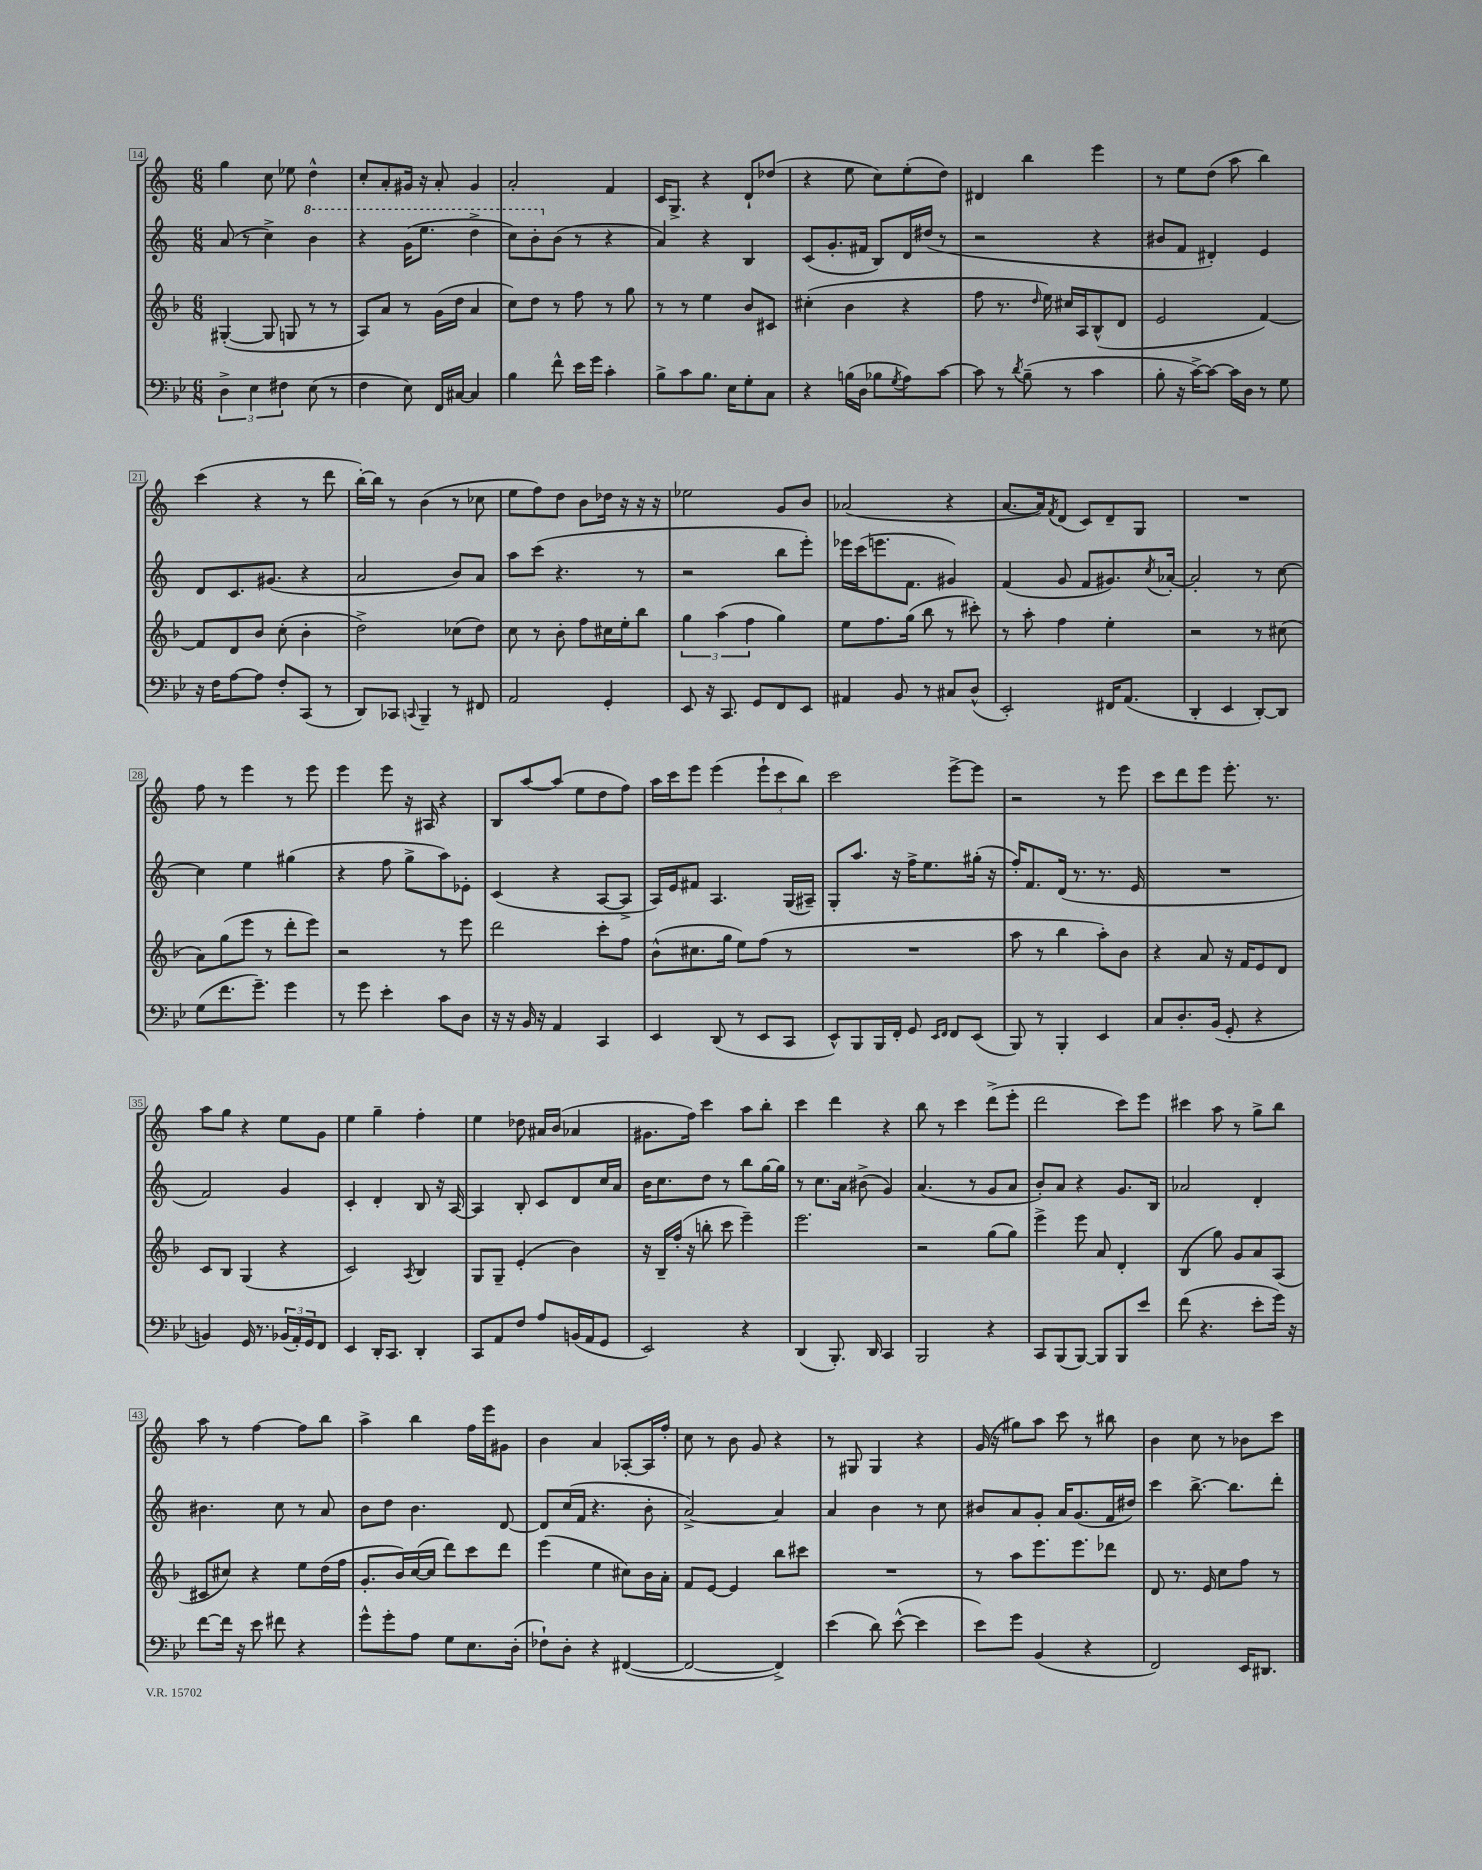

**kern	**kern	**kern	**kern
*staff4	*staff3	*staff2	*staff1
*clefF4	*clefG2	*clefG2	*clefG2
*k[b-e-]	*k[b-]	*k[]	*k[]
*M6/8	*M6/8	*M6/8	*M6/8
6D^\	([4G#'/	(8a/	4gg\
.	.	8r	.
6E-\	.	.	.
.	8G#/]	4cc^\)	8cc\
6F#\	.	.	.
.	8G/	.	8ee-\
(8E-\	8r	4bb\	4dd^^\
8r	8r	.	.
=	=	=	=
4F\	8A/L)	4r	8cc'/L
.	8a/J	.	8a'/
8E-\)	8r	(16gg\LK	16g#/Jk
.	.	8.eee\J	16r
16FF/LL	(16g\LL	.	8a'/
[16C#/JJ	16dd\JJ	.	.
4C#/]	4a/	4ddd^\	4g#/
=	=	=	=
4B-\	8cc\L)	8ccc\L)	2a'/
.	8dd\J	8bb'\	.
8f^^\	8r	(8b\J	.
16e-\LL	8ff\	8r	.
16g\JJ	.	.	.
4c'\	8r	4r	4f/
.	8gg\	.	.
=	=	=	=
8B-^\L	8r	4a/)	16c/LK
.	.	.	8.G^/J
8c\	8r	.	.
8.B-\J	4ee\	4r	4r
16E-\LK	.	.	.
8G'\	8b-/L	4B/	8d`/L
8C\J	8c#/J	.	(8dd-/J
=	=	=	=
4r	(4cc#'\	(8c/L	4r
.	.	8.g'/	.
(16B\LL	4b-\	.	8ee\
16D\JJ	.	16f#/Jk	.
8B-\L	.	8B/L)	8cc\L)
8qG/	.	.	.
8A\)	4r	16d/L	(8ee'\
.	.	(16dd#/JJ	.
[8c\J	.	8r	8dd\J)
=	=	=	=
8c\]	8ff\	2r	4d#/
8r	8.r	.	.
8qd/	.	.	.
(8B-~\	.	.	4bb\
.	16qqdd/	.	.
.	16ee\)	.	.
8r	16cc#/LL	.	.
.	16A/J	.	.
4c\	(8B-^^/	4r	4eee\
.	8d/J	.	.
=	=	=	=
8B-'\	2e/	8b#/L	8r
16r	.	8f/J	8ee\L
[16c^\LK)	.	.	.
8c\_J	.	4d#'/)	(8dd\J
16c\]LL	.	.	8aa\
16D\JJ	.	.	.
8r	[4f/)	4e/	4bb\)
8G\	.	.	.
=	=	=	=
16r	8f/]L	8d/L	(4ccc\
16F\LK	.	.	.
[8A\	8d/	8.c/	.
8A\]J	8b-/J	.	4r
.	.	(8.g#/J	.
8F'/L	(8cc'\	.	.
(8CC/J	4b-'\	4r	8r
8r	.	.	8ddd\
=	=	=	=
8DD/L)	2dd^\)	2a/	[16bb'\LL)
.	.	.	16bb\]JJ
8CC-/J	.	.	8r
8qqCC/	.	.	.
4BBB-~/	.	.	(4b\
8r	(8cc-\L	8b/L)	8r
8FF#/	8dd\J)	8a/J	8cc-\
=	=	=	=
2AA/	8cc\	8aa\L	8ee\L
.	8r	(8ccc\J	8ff\)
.	8b-'\	4.r	8dd\J
.	8ff\L	.	8b\L
4GG'/	16cc#\L	.	16dd-\Jk
.	16ee'\J	.	16r
.	8bb-\J	8r	16r
.	.	.	16r
=	=	=	=
8EE-/	6gg\	2r	2ee-\
16r	.	.	.
.	(6aa\	.	.
8.CC/	.	.	.
.	6ff\	.	.
8GG/L	.	.	.
8FF/	4gg\)	8bb\L	8g/L
8EE-/J	.	8eee'\J)	8b/J
=	=	=	=
4AA#/	8ee\L	16eee-\LL	(2a-/
.	.	(16ccc\J	.
.	8.ff\	8.eee\	.
8BB-/	.	.	.
.	(16gg\Jk	8.f\J	.
8r	8bb-\	.	.
8C#/L	8r	4g#/)	4r
(8D^^/J	8ccc#'\)	.	.
=	=	=	=
2EE-'/)	8r	(4f/	[8.a/L
.	8aa'\	.	.
.	.	.	16a/]k)
.	.	.	8qf/
.	4ff\	8g/	(8d/J
.	.	8f/L	8c/L)
16FF#/LK	4ee'\	8.g#/)	8d~/
(8.AA/J	.	.	.
.	.	.	8G/J
.	.	8qcc/	.
.	.	[16a-'/Jk	.
=	=	=	=
4DD'/	2r	2a-'/]	2.r
4EE-/	.	.	.
[8DD'/L)	8r	8r	.
8DD/]J	(8cc#\	[8cc\	.
=	=	=	=
(8G\L	8a\L)	4cc\]	8ff\
8.f\	(8gg\	.	8r
.	8eee\J	4ee\	4eee\
8.g~\J)	.	.	.
.	8r	.	.
4g\	8ddd'\L	(4gg#\	8r
.	8eee\J)	.	8eee\
=	=	=	=
8r	2r	4r	4eee\
8g\	.	.	.
4e-'\	.	8ff\	8eee\
.	.	8gg^\L	16r
.	.	.	16A#/
8c\L	8r	8aa\)	4r
8D\J	8eee\	8e-'\J	.
=	=	=	=
16r	2ddd\	(4c/	8B/L
16r	.	.	.
16BB-/	.	.	[8aa/
16r	.	.	.
4AA/	.	4r	(8aa/]J
.	.	.	8ee\L
4CC/	8ccc'\L	[8A/L	8dd\
.	8ff\J	8A^/]J	8ff\J)
=	=	=	=
4EE-/	(8b-^^\L	16A/LL)	16aa\LL
.	.	16e/J	16ccc\J
.	8.cc#\	8f#/J	8eee\J
(8DD/	.	4.A/	(4eee\
.	16gg\Jk	.	.
8r	8ee\L)	.	.
8EE-/L	(8ff\J	.	12eee`\L
.	.	.	12ccc\
8CC/J	8r	(16G/LL	.
.	.	.	12bb\J)
.	.	16A#~/JJ)	.
=	=	=	=
8EE-^^/L)	2.r	8G'/L	2ccc\
8BBB-/	.	8.aa/J	.
16BBB-/L	.	.	.
16FF'/JJ	.	16r	.
8GG/	.	16ff^\LK	.
.	.	8.ee\	.
16qqEE-/LL	.	.	.
16qqFF/JJ	.	.	.
8FF/L	.	.	[8eee^\L
(8EE-/J	.	(16gg#'\Jk	8eee\]J
.	.	16r	.
=	=	=	=
8BBB-/)	8aa\	16ff'/LK)	2r
.	.	8.f/	.
8r	8r	.	.
4BBB-'/	4bb-\	(16d/Jk	.
.	.	8.r	.
4EE-/	8aa'\L)	8.r	8r
.	8b-\J	.	8eee\
.	.	16e/	.
=	=	=	=
8C/L	4r	2.r	8ccc\L
8.D'/	.	.	8ddd\
.	8a/	.	8eee\J
(16BB-/Jk	.	.	.
8GG'/	16r	.	8.eee'\
.	16f/LK	.	.
4r	8e/	.	.
.	.	.	8.r
.	8d/J	.	.
=	=	=	=
4BB/)	8c/L	2f/)	8aa\L
.	8B-/J	.	8gg\J
16GG/	(4G/	.	4r
8.r	.	.	.
(24BB-/LL	4r	4g/	8ee\L
24AA'/)	.	.	.
24GG/J	.	.	.
8FF/J	.	.	8g\J
=	=	=	=
4EE-/	2c/)	4c'/	4ee\
16DD'/LK	.	4d'/	4gg~\
8.CC/J	.	.	.
.	8qA/	.	.
4DD'/	4B-/	8B/	4ff'\
.	.	16r	.
.	.	[16A/	.
=	=	=	=
8CC/L	8G/L	4A/]	4ee\
8AA/	8G~/J	.	.
8F/J	(4e'/	8B'/	8dd-\
8A/L	.	8c/L	16a#/LL
.	.	.	(16b/JJ
(16BB/L	4b-\)	8d/	4a-/
16AA/J	.	.	.
8GG/J	.	16cc/L	.
.	.	16a/JJ	.
=	=	=	=
2EE-/)	16r	16b\LK	8.g#\L
.	16B-~/LL	8.cc\	.
.	(16ff'/JJ	.	.
.	16r	.	16ff\Jk)
.	8bb'\	8dd\J	4ccc\
.	8ccc\	8r	.
4r	4eee~\)	8bb\L	8aa\L
.	.	[16gg\L	8bb'\J
.	.	16gg\]JJ	.
=	=	=	=
(4DD/	2.eee\	8r	4ccc\
.	.	8.cc\L	.
8.BBB-'/)	.	.	4ddd\
.	.	16a\Jk	.
.	.	(8b#^\	.
16DD/	.	.	.
4CC/	.	4g/)	4r
=	=	=	=
2BBB-/	2r	(4.a/	8bb\
.	.	.	8r
.	.	.	4ccc\
.	.	8r	.
4r	(8gg\L	8g/L	(8ddd^\L
.	8gg\J)	8a/J	8eee'\J
=	=	=	=
8CC/L	4eee^\	8b'/L)	2ddd\
(8BBB-/	.	8a/J	.
[8BBB-/J)	8eee\	4r	.
8BBB-/]L	8a/	.	.
8BBB-/	4d'/	8.g/L	8ccc\L)
8e-/J	.	.	8eee\J
.	.	16B/Jk	.
=	=	=	=
(8f\	(4B-/	2a-/	4ccc#\
4.r	.	.	.
.	8gg\)	.	8aa\
.	8g/L	.	8r
8e-'\L	8a/	4d'/	8gg^\L
16g\Jk)	(8A/J	.	8bb\J
16r	.	.	.
=	=	=	=
[8f\L	8c#/L	4.b#\	8aa\
16f\]Jk	8cc#/J)	.	8r
16r	.	.	.
8e-\	4r	.	[4ff\
8f#\	.	8cc\	.
4r	8ee\L	8r	8ff\]L
.	(16dd\L	8a/	8bb\J
.	16ff\JJ	.	.
=	=	=	=
8g^^\L	8.g'/L	8b\L	4aa^\
8g'\	.	8dd\J	.
.	16b-/L)	.	.
8A\J	([16cc/	4.b\	4bb\
.	16cc/]JJ	.	.
8G\L	8ddd\L)	.	.
8.E-\	8ccc\	.	16ff\LL
.	.	.	16eee\J
.	8ddd\J	[8d/	8g#\J
(16D'\Jk	.	.	.
=	=	=	=
8F-`\L)	(4eee\	8d/]L	4b\
8D'\J	.	(16cc/L	.
.	.	16f/JJ	.
4r	4ee\	4.r	4a/
([4FF#/	8cc#\L)	.	[8A-'/L
.	16b-\L	8b'\	16A-/]L
.	16a'\JJ	.	16ff'/JJ
=	=	=	=
2FF#/_	8f/L	[2a^/)	8cc\
.	[8e/J	.	8r
.	4e/]	.	8b\
.	.	.	8g/
4FF#^/])	8bb-\L	4a/]	4r
.	8ccc#\J	.	.
=	=	=	=
(4e-\	2.r	4a/	8r
.	.	.	8G#/
8d\)	.	4b\	4G#/
([8e-^^\	.	.	.
4e-\]	.	8r	4r
.	.	8cc\	.
=	=	=	=
8e-\L)	8r	8b#/L	(16g/
.	.	.	16r
8g\J	8aa\L	8a/	8gg#\L)
(4BB-/	8.eee\	8g'/J	8aa\J
.	.	16a/LK	8ccc\
.	8.eee\	(8.g/	.
4r	.	.	8r
.	8ddd-\J	16f/L	8bb#\
.	.	16dd#/JJ)	.
=	=	=	=
2FF/)	8d/	4ccc\	4b\
.	8.r	.	.
.	.	[8.bb^\	8cc\
.	16e/	.	.
.	8cc\L	.	8r
.	.	8.bb\]L	.
16EE-/LK	8ff\J	.	8b-\L
8.DD#/J	.	.	.
.	8r	8ddd'\J	8ccc\J
==	==	==	==
*-	*-	*-	*-
